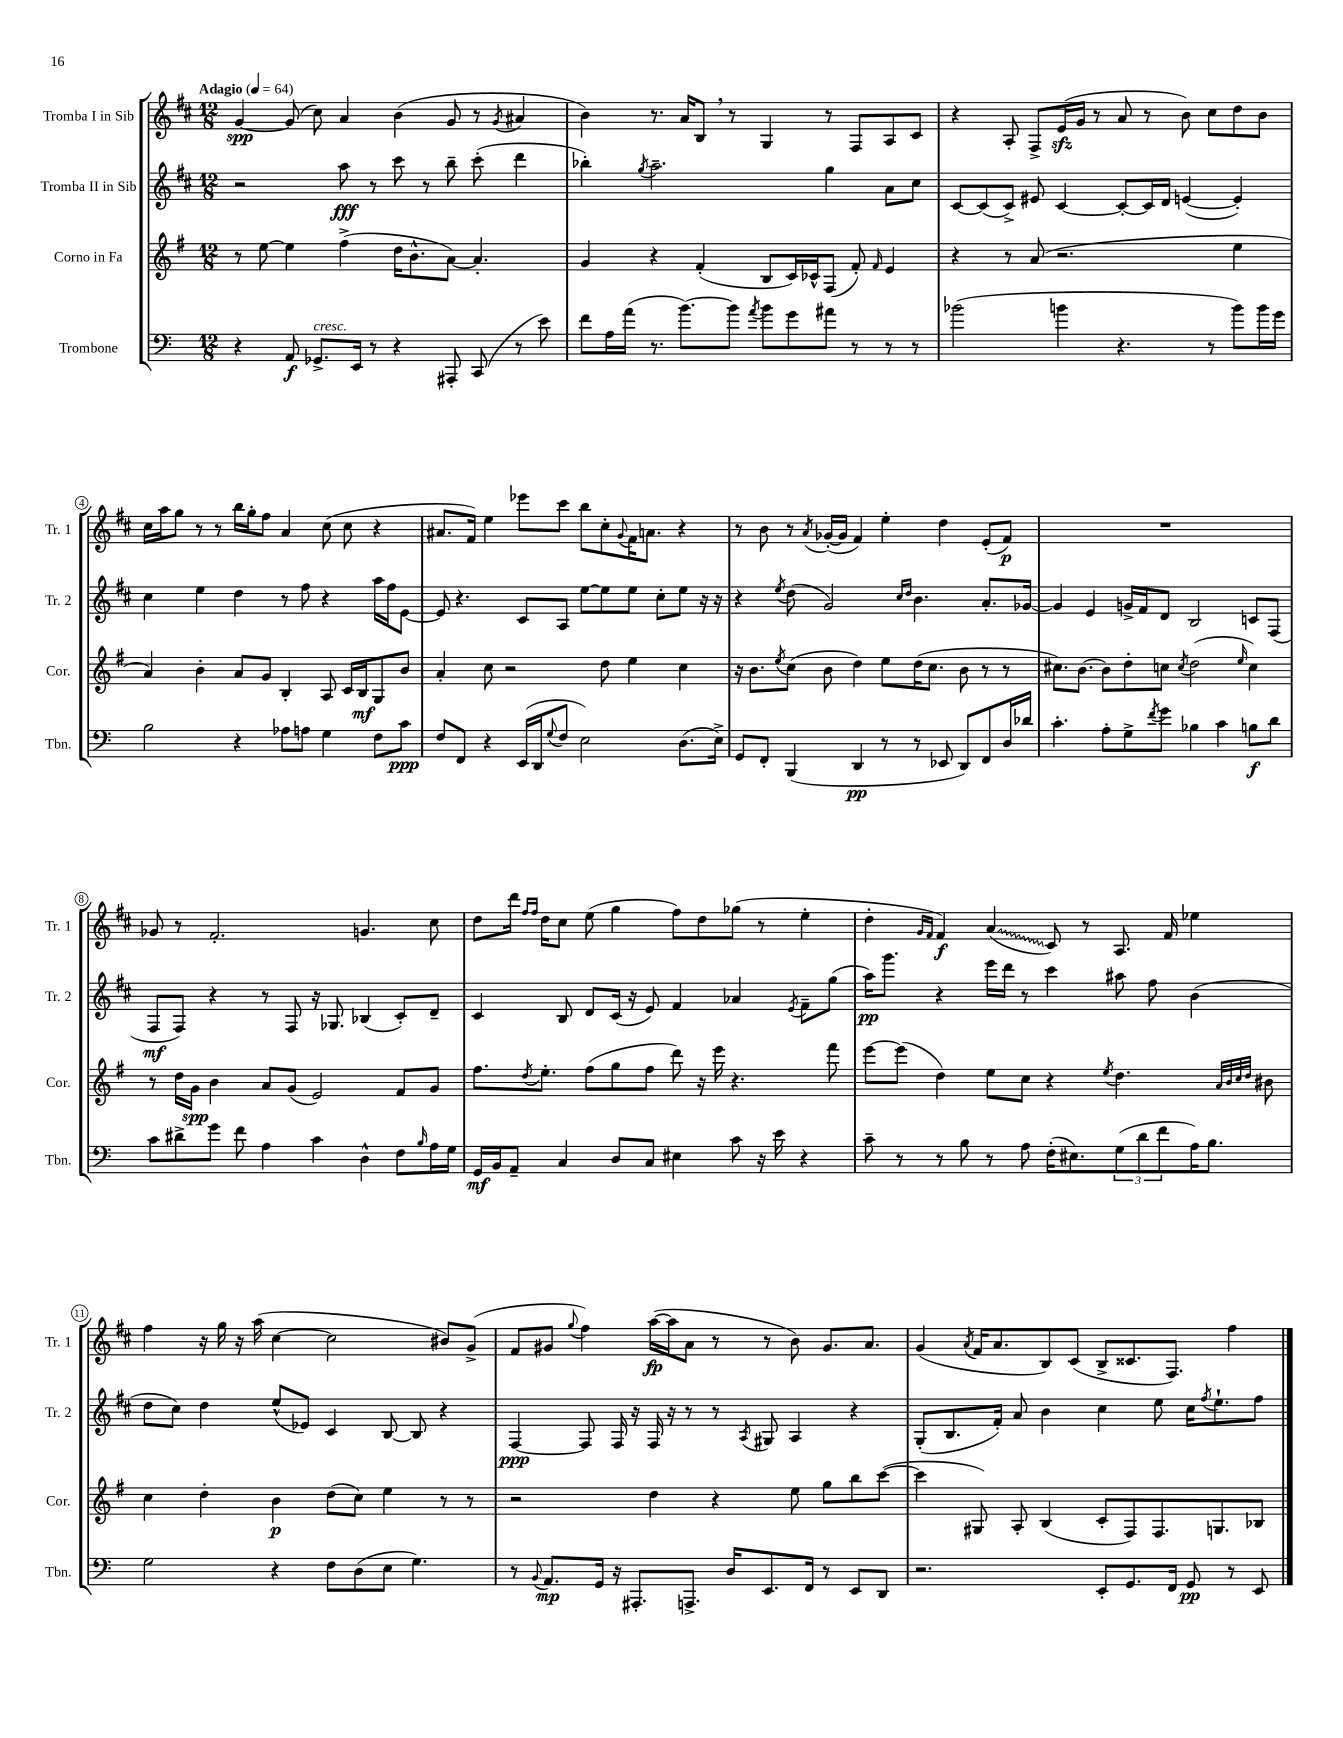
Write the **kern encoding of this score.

**kern	**kern	**kern	**kern
*staff4	*staff3	*staff2	*staff1
*clefF4	*clefG2	*clefG2	*clefG2
*k[]	*k[f#]	*k[f#c#]	*k[f#c#]
*M12/8	*M12/8	*M12/8	*M12/8
*MM64	*MM64	*MM64	*MM64
4r	8r	2r	[4g
.	[8ee	.	.
8AA	4ee]	.	(8g]
8.GG-^	.	.	8cc#)
.	(4ff#^	8aa	4a
16EE	.	.	.
8r	.	8r	.
4r	16dd	8ccc#	(4b
.	8.b^^	.	.
.	.	8r	.
8AAA#'	[8a)	8bb~	8g
(8CC	4.a']	(8ccc#'	8r
.	.	.	8qg
8r	.	4ddd	4a#
8e)	.	.	.
=	=	=	=
8f	4g	4bb-')	4b)
16A	.	.	.
(16a	.	.	.
.	.	8qgg	.
8.r	4r	2.aa~	8.r
[8.b)	.	.	16a
.	(4f#'	.	8B
8b]	.	.	8r
8qa	.	.	.
8b	8B	.	4G
8g	16c)	.	.
.	16c-^^	.	.
8a#	(8F#	4gg	8r
8r	8f#')	.	8F#
.	16qqf#	.	.
8r	4e	8a	8A
8r	.	8cc#	8c#
=	=	=	=
(2b-	4r	[8c#	4r
.	.	(8c#]	.
.	8r	8c#^)	8A'
.	(8a	8e#	8F#^
4b	2.r	[4c#	(16e
.	.	.	16g
.	.	.	8r
4.r	.	8c#'_	8a
.	.	16c#]	8r
.	.	16d	.
.	.	([4e	8b)
8r	.	.	8cc#
8b)	4ee	4e'])	8dd
16b	.	.	8b
16g	.	.	.
=	=	=	=
2B	4a)	4cc#	16cc#
.	.	.	16aa
.	.	.	8gg
.	4b'	4ee	8r
.	.	.	8r
4r	8a	4dd	16bb
.	.	.	16gg'
.	8g	.	8ff#
8A-	4B'	8r	4a
8A	.	8ff#	.
4G	8A	4r	(8cc#
.	16c	.	8cc#
.	16B	.	.
8F	8G	16aa	4r
.	.	16ff#	.
8c	8b	[8e	.
=	=	=	=
8F	4a'	8e]	8.a#
8FF	.	4.r	.
.	.	.	16f#)
4r	8cc	.	4ee
.	2r	.	.
(16EE	.	8c#	8eee-
16DD	.	.	.
8qqG	.	.	.
8F	.	8A	8ccc#
2E)	.	[8ee	8bb
.	8dd	8ee]	8cc#'
.	.	.	8qqg
.	4ee	8ee	16f#
.	.	.	8.a
.	.	8cc#'	.
(8.D	4cc	8ee	4r
.	.	16r	.
16E^)	.	16r	.
=	=	=	=
8GG	16r	4r	8r
.	8.b	.	.
8FF'	.	.	8b
.	8qee	8qee	.
(4BBB	(8cc	(8dd	8r
.	.	.	8qa
.	8b	2g)	([16g-'
.	.	.	16g-]
4DD	4dd)	.	4f#)
8r	8ee	.	4ee'
.	.	16qqcc#	.
.	.	16qqdd	.
8r	(16dd	4.b	.
.	8.cc	.	.
8EE-	.	.	4dd
8DD)	8b	.	.
8FF	8r	8.a'	(8e'
16D	8r	.	8f#)
16d-	.	[16g-	.
=	=	=	=
4.c'	8.cc#)	4g-]	1.r
.	[8.b	.	.
.	.	4e	.
8A'	8b]	.	.
8G^	8dd'	16g^	.
.	.	16f#	.
8qf	.	.	.
8g	8cc	8d	.
.	8qcc	.	.
4B-	(2dd	2B	.
4c	.	.	.
.	16qqee	.	.
8B	4cc)	8c	.
8d	.	(8F#	.
=	=	=	=
8c	8r	8F#	8g-
8d#^	16dd	8F#)	8r
.	16g	.	.
8g	4b	4r	2.f#'
8f	.	.	.
4A	8a	8r	.
.	(8g	8F#	.
4c	2e)	16r	.
.	.	8.G-	.
4D^^	.	(4B-	4.g
8F	8f#	8c#')	.
16qqB	.	.	.
16A	8g	8d~	8cc#
16G	.	.	.
=	=	=	=
16GG	8.ff#	4c#	8dd
16BB	.	.	.
8AA~	.	.	16ddd
.	.	.	16qqff#
.	8qdd	.	16qqff#
.	8.ee'	.	16dd
4C	.	8B	8cc#
.	(8ff#	8d	(8ee
8D	8gg	(16c#	4gg
.	.	16r	.
8C	8ff#	8e)	.
4E#	8ddd)	4f#	8ff#)
.	16r	.	8dd
.	16eee	.	.
8c	4.r	4a-	(8gg-
16r	.	.	8r
16e	.	.	.
.	.	8qe	.
4r	.	8f#~	4ee'
.	8fff#	(8gg	.
=	=	=	=
8c~	[8eee	16aa)	4dd'
.	.	8.ggg	.
8r	(8eee]	.	.
.	.	.	16qqg
.	.	.	16qqf#
8r	4dd)	4r	4f#)
8B	.	.	.
8r	8ee	16eee	(4a
.	.	16ddd	.
8A	8cc	8r	.
(16F'	4r	4ccc#	8c#)
8.E#)	.	.	.
.	.	.	8r
.	8qee	.	.
(12G	4.dd	8aa#	8.A
12d	.	.	.
.	.	8ff#	.
12f	.	.	.
.	.	.	16f#
16A)	.	(4b	4ee-
8.B	.	.	.
.	32qqa	.	.
.	32qqb	.	.
.	32qqcc	.	.
.	32qqdd	.	.
.	8b#	.	.
=	=	=	=
2G	4cc	8dd	4ff#
.	.	8cc#)	.
.	4dd'	4dd	16r
.	.	.	16gg
.	.	.	16r
.	.	.	(16aa
4r	4b	(8ee^^	[4cc#
.	.	8e-)	.
8F	(8dd	4c#	2cc#]
(8D	8cc)	.	.
8E	4ee	[8B	.
4.G)	.	8B]	.
.	8r	4r	8b#)
.	8r	.	(8g^
=	=	=	=
8r	2r	[4F#	8f#
8qqBB	.	.	.
8.AA	.	.	8g#
.	.	.	8qqgg
.	.	8F#]	4ff#)
16GG	.	.	.
16r	.	16F#	.
8.AAA#'	.	16r	.
.	4dd	16F#	([16aa
.	.	16r	16aa]
8.AAA^	.	8r	8a
.	4r	8r	8r
16D	.	.	.
.	.	8qA	.
8.EE	.	8G#	8r
.	8ee	4A	8b)
16FF	.	.	.
8r	8gg	.	8.g#
8EE	8bb	4r	.
.	.	.	8.a
8DD	([8ccc	.	.
=	=	=	=
2.r	4ccc]	(8G'	(4g
.	.	8.B	.
.	.	.	8qa
.	8G#)	.	16f#
.	.	16f#')	8.a
.	8A'	8a	.
.	(4B	4b	8B)
.	.	.	(8c#
8EE'	8c'	4cc#	8B^
8.GG	8F#)	.	8.c##
.	8.F#	8ee	.
16FF	.	.	8.F#)
8GG	.	16cc#	.
.	.	8qff#	.
.	8.G	8.ee`	.
8r	.	.	4ff#
8EE	8B-	8ff#	.
==	==	==	==
*-	*-	*-	*-
